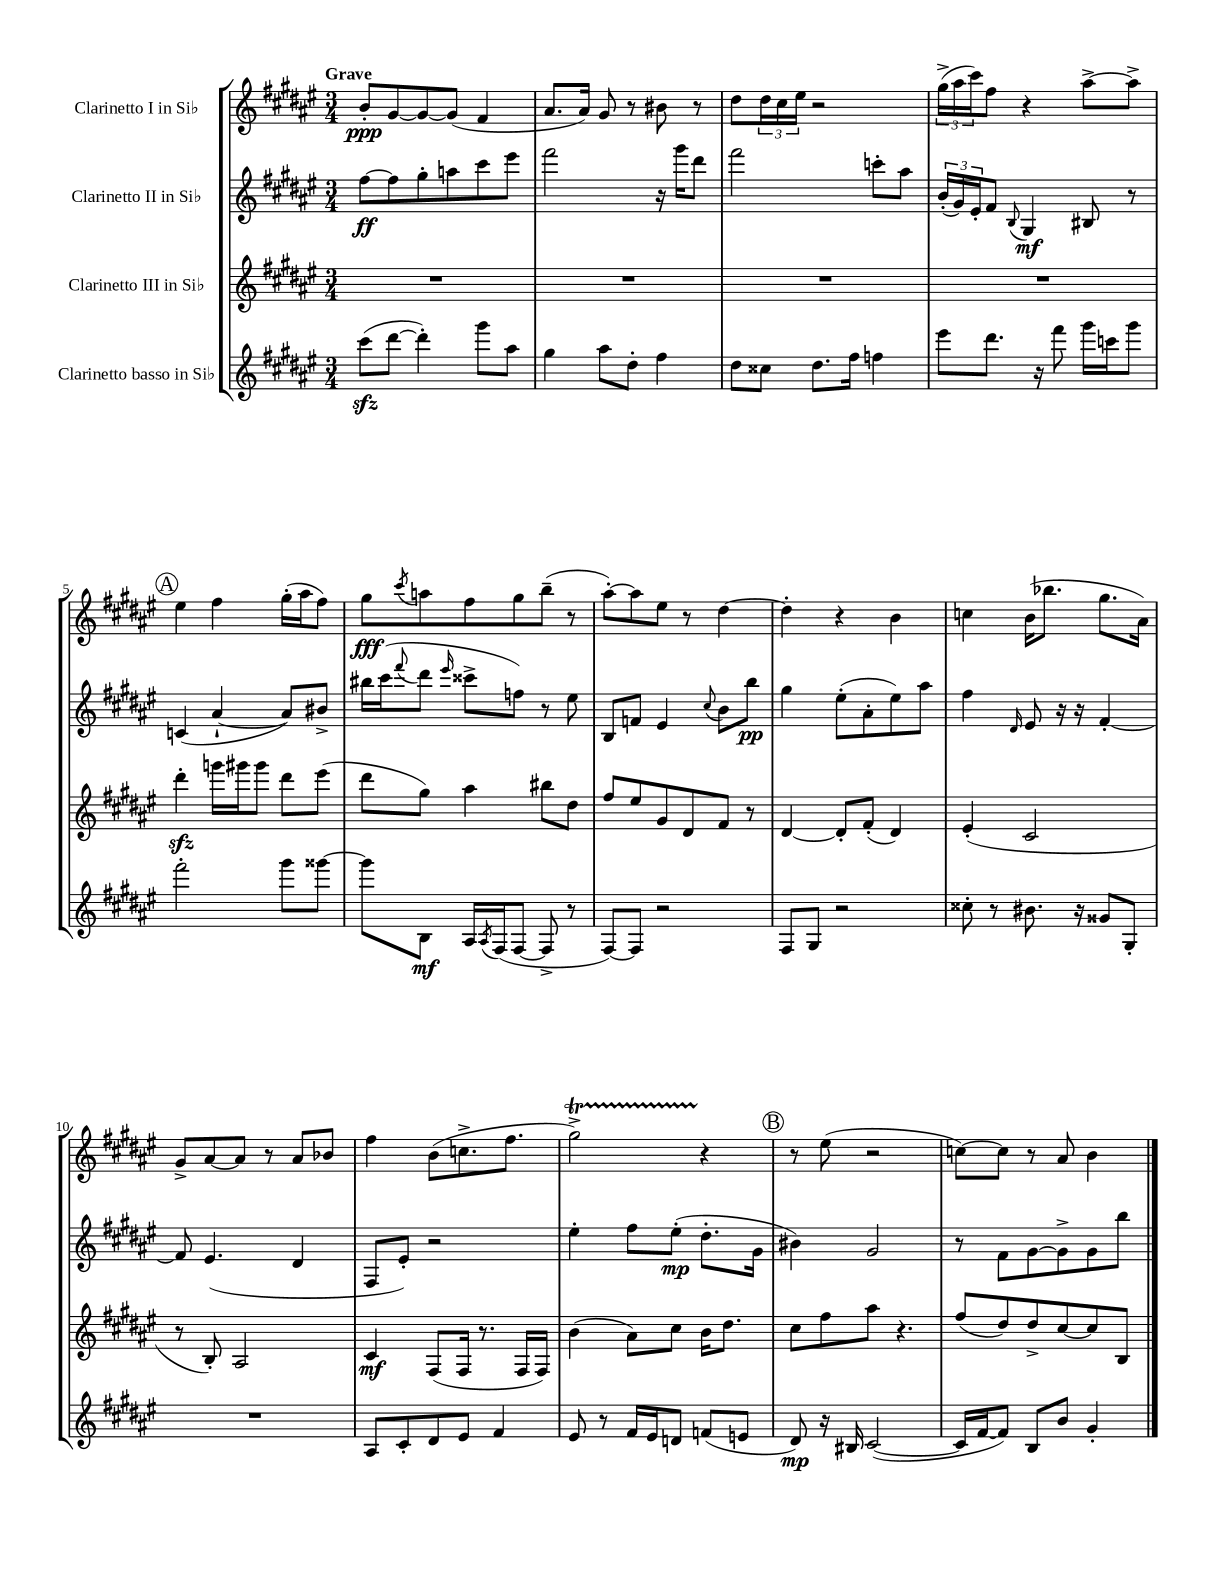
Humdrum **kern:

**kern	**kern	**kern	**kern
*staff4	*staff3	*staff2	*staff1
*clefG2	*clefG2	*clefG2	*clefG2
*k[f#c#g#d#a#e#]	*k[f#c#g#d#a#e#]	*k[f#c#g#d#a#e#]	*k[f#c#g#d#a#e#]
*M3/4	*M3/4	*M3/4	*M3/4
(8ccc#\L	2.r	[8ff#\L	8b'/L
[8ddd#\J	.	8ff#\]	[8g#/
4ddd#'\])	.	8gg#'\	8g#/_
.	.	8aa\	(8g#/]J
8ggg#\L	.	8ccc#\	4f#/
8aa#\J	.	8eee#\J	.
=	=	=	=
4gg#\	2.r	2fff#\	8.a#/L
.	.	.	16a#/Jk)
8aa#\L	.	.	8g#/
8dd#'\J	.	.	8r
4ff#\	.	16r	8b#\
.	.	16ggg#\LK	.
.	.	8ddd#\J	8r
=	=	=	=
8dd#\L	2.r	2fff#\	8dd#\L
8cc##\J	.	.	24dd#\L
.	.	.	24cc#\
.	.	.	24ee#\JJ
8.dd#\L	.	.	2r
16ff#\Jk	.	.	.
4ff\	.	8ccc'\L	.
.	.	8aa#\J	.
=	=	=	=
8eee#\L	2.r	(24b'/LL	(24gg#^\LL
.	.	24g#/)	24aa#\
.	.	24e#'/J	24ccc#\J)
8.ddd#\J	.	8f#/J	8ff#\J
.	.	8qqB/	.
.	.	4G#/	4r
16r	.	.	.
8fff#\	.	.	.
16ggg#\LL	.	8B#/	[8aa#^\L
16ccc\J	.	.	.
8ggg#\J	.	8r	8aa#^\]J
=	=	=	=
2fff#'\	4ddd#'\	(4c/	4ee#\
.	16ggg\LL	[4a#`/	4ff#\
.	16ggg#\J	.	.
.	8ggg#\J	.	.
8ggg#\L	8ddd#\L	8a#/]L)	(16gg#'\LL
.	.	.	16aa#\J
[8ggg##\J	(8eee#\J	8b#^/J	8ff#\J)
=	=	=	=
8ggg##\]L	8ddd#\L	16bb#\LL	8gg#\L
.	.	(16ccc#\J	.
.	.	8qqfff#/	8qccc#/
8B\J	8gg#\J)	8ddd#\J	8aa\
.	.	16qqeee#/	.
16A#/LL	4aa#\	8ccc##^\L	8ff#\
8qA#/	.	.	.
(16F#/J	.	.	.
[8F#/J	.	8ff\J)	8gg#\
8F#^/]	8bb#\L	8r	(8bb~\J
8r	8dd#\J	8ee#\	8r
=	=	=	=
[8F#/L)	8ff#/L	8B/L	[8aa#'\L)
8F#/]J	8ee#/	8f/J	8aa#\]
2r	8g#/	4e#/	8ee#\J
.	8d#/	.	8r
.	.	8qqcc#/	.
.	8f#/J	8b\L	[4dd#\
.	8r	8bb\J	.
=	=	=	=
8F#/L	[4d#/	4gg#\	4dd#'\]
8G#/J	.	.	.
2r	8d#'/]L	(8ee#'\L	4r
.	(8f#'/J	8a#'\	.
.	4d#/)	8ee#\)	4b\
.	.	8aa#\J	.
=	=	=	=
8cc##'\	(4e#'/	4ff#\	4cc\
8r	.	.	.
.	.	16qqd#/	.
8.b#\	2c#/	8e#/	(16b\LK
.	.	.	8.bb-\J
.	.	16r	.
16r	.	16r	.
8g##/L	.	[4f#'/	8.gg#\L
8G#'/J	.	.	.
.	.	.	16a#\Jk)
=	=	=	=
2.r	8r	8f#/]	8g#^/L
.	8B'/)	(4.e#/	[8a#/
.	2A#/	.	8a#/]J
.	.	.	8r
.	.	4d#/	8a#/L
.	.	.	8b-/J
=	=	=	=
8A#/L	4c#/	8F#/L	4ff#\
8c#'/	.	8e#'/J)	.
8d#/	(8F#/L	2r	(8b\L
8e#/J	16F#/Jk	.	8.cc^\
.	8.r	.	.
4f#/	.	.	.
.	.	.	8.ff#\J
.	16F#/LL	.	.
.	16F#/JJ)	.	.
=	=	=	=
8e#/	(4b\	4ee#'\	2gg#^\)
8r	.	.	.
16f#/LL	8a#\L)	8ff#\L	.
16e#/J	.	.	.
8d/J	8cc#\J	(8ee#'\J	.
(8f/L	16b\LK	8.dd#'\L	4r
.	8.dd#\J	.	.
8e/J	.	.	.
.	.	16g#\Jk	.
=	=	=	=
8d#/)	8cc#\L	4b#\)	8r
16r	8ff#\	.	(8ee#\
16B#/	.	.	.
([2c#/	8aa#\J	2g#/	2r
.	4.r	.	.
=	=	=	=
16c#/]LL	(8ff#/L	8r	[8cc\L)
[16f#/J	.	.	.
8f#/]J)	8dd#/)	8f#\L	8cc\]J
8B/L	8dd#^/	[8g#\	8r
8b/J	[8cc#/	8g#^\]	8a#/
4g#'/	8cc#/]	8g#\	4b\
.	8B/J	8bb\J	.
==	==	==	==
*-	*-	*-	*-
